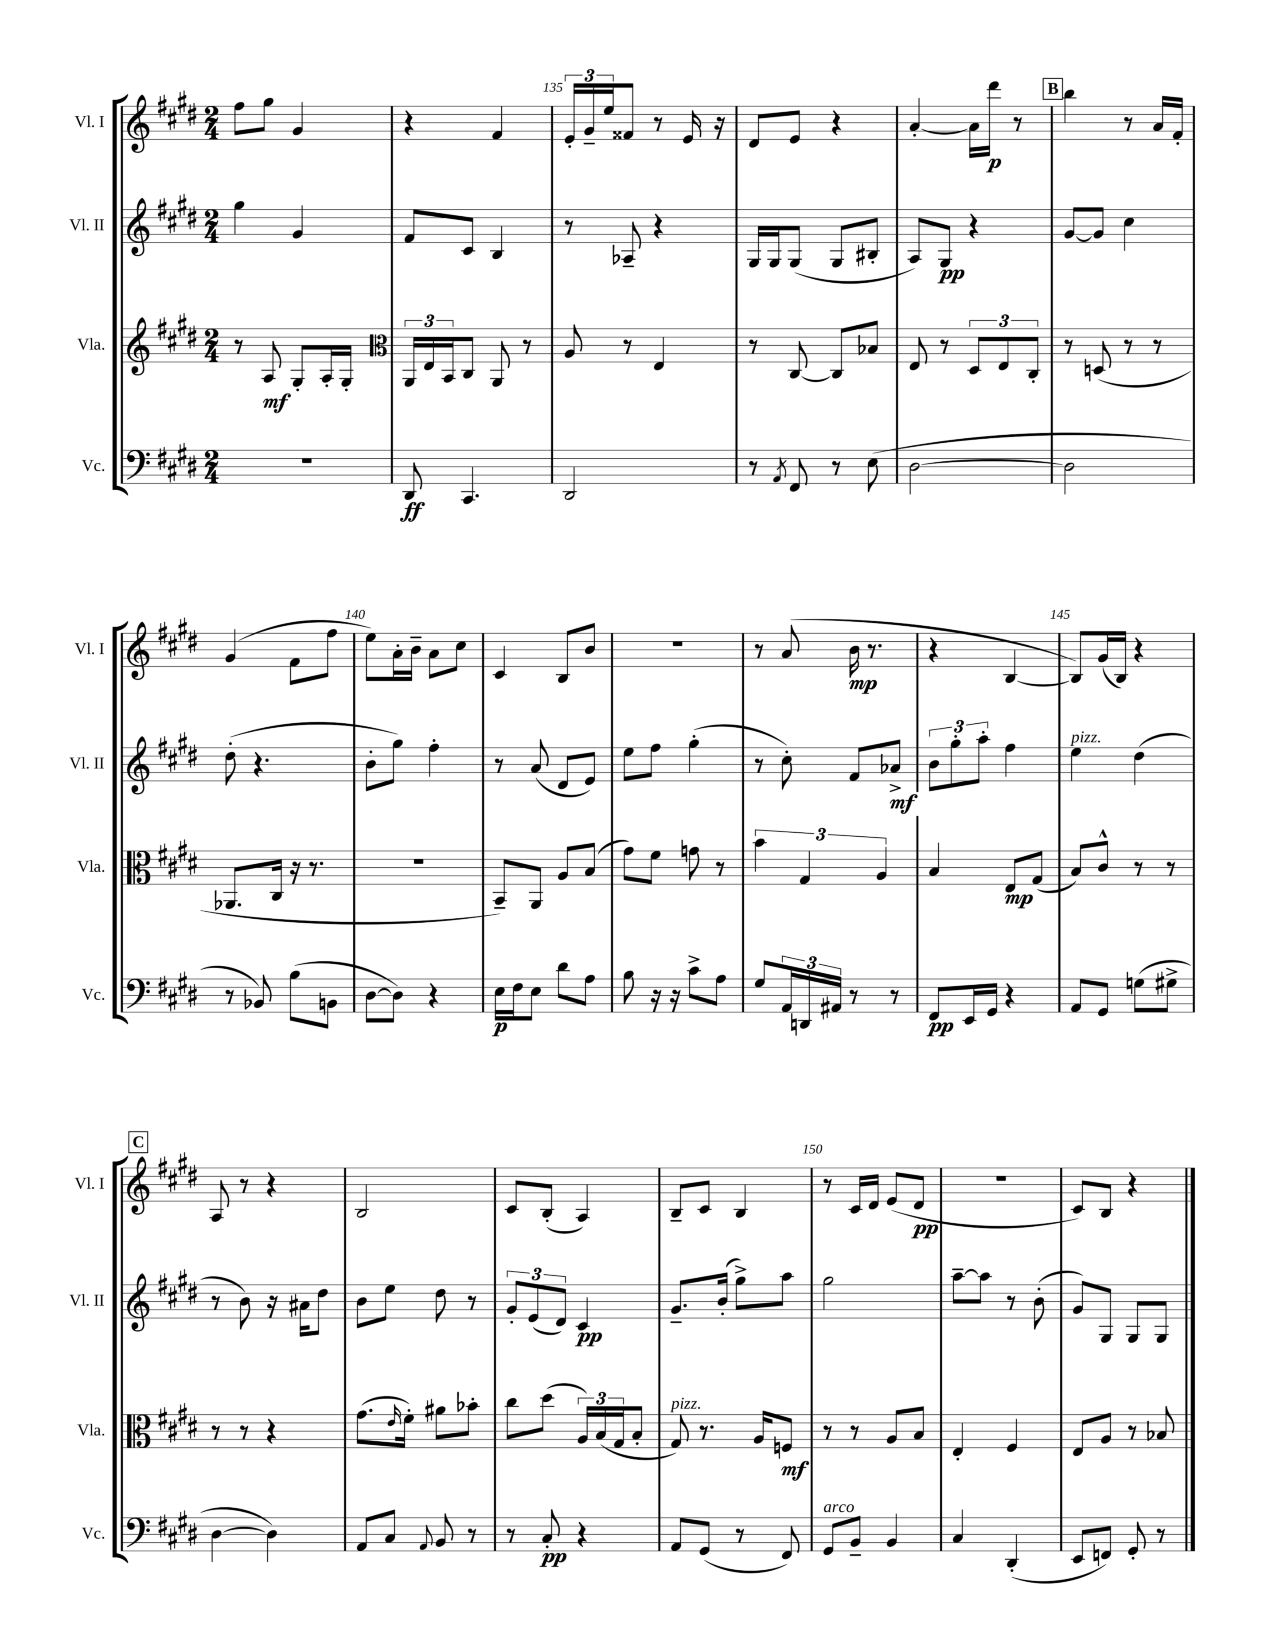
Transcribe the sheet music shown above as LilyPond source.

<<
\new StaffGroup <<
\new Staff = "s0" \with { instrumentName = "Vl. I" shortInstrumentName = "Vl. I" } {
    \clef treble \key e \major \numericTimeSignature \time 2/4
    fis''8 gis''8 gis'4 |
    r4 fis'4 |
    \tuplet 3/2 { e'16-. gis'16-- e''16 } fisis'8 r8 e'16 r16 |
    dis'8 e'8 r4 |
    a'4~-. a'16 dis'''16\p r8 |
    \mark \markup { \box "B" } b''4 r8 a'16 fis'16-. |
    gis'4( fis'8 fis''8 |
    e''8) a'16-. b'16-- a'8 cis''8 |
    cis'4 b8 b'8 |
    r2 |
    r8 a'8( b'16\mp r8. |
    r4 b4~ |
    b8) gis'16( b16) r4 |
    \mark \markup { \box "C" } a8 r8 r4 |
    b2 |
    cis'8 b8-.( a4) |
    b8-- cis'8 b4 |
    r8 cis'16 dis'16 e'8( dis'8\pp |
    r2 |
    cis'8) b8 r4 \bar "|." |
}
\new Staff = "s1" \with { instrumentName = "Vl. II" shortInstrumentName = "Vl. II" } {
    \clef treble \key e \major \numericTimeSignature \time 2/4
    gis''4 gis'4 |
    fis'8 cis'8 b4 |
    r8 aes8-- r4 |
    gis16 gis16 gis8( gis8 bis8-. |
    a8) gis8\pp r4 |
    \mark \markup { \box "B" } gis'8~ gis'8 cis''4 |
    dis''8-.( r4. |
    b'8-. gis''8) fis''4-. |
    r8 a'8( dis'8 e'8) |
    e''8 fis''8 gis''4-.( |
    r8 cis''8-.) fis'8 aes'8->\mf |
    \tuplet 3/2 { b'8 gis''8-. a''8-. } fis''4 |
    e''4^\markup { \italic "pizz." } dis''4( |
    \mark \markup { \box "C" } r8 b'8) r16 ais'16 dis''8 |
    b'8 e''8 dis''8 r8 |
    \tuplet 3/2 { gis'8-. e'8( dis'8) } cis'4\pp |
    gis'8.-- b'16-.( gis''8->) a''8 |
    gis''2 |
    a''8~-- a''8 r8 b'8-.( |
    gis'8) gis8 gis8 gis8 \bar "|." |
}
\new Staff = "s2" \with { instrumentName = "Vla." shortInstrumentName = "Vla." } {
    \clef treble \key e \major \numericTimeSignature \time 2/4
    r8 a8\mf gis8-. a16-. gis16-. |
    \clef alto \tuplet 3/2 { a,16 e16 b,16 } cis8 a,8 r8 |
    a8 r8 e4 |
    r8 cis8~ cis8 bes8 |
    e8 r8 \tuplet 3/2 { dis8 e8 cis8-. } |
    \mark \markup { \box "B" } r8 d8( r8 r8 |
    aes,8. cis16 r16 r8. |
    r2 |
    b,8--) a,8 a8 b8( |
    gis'8) fis'8 g'8 r8 |
    \tuplet 3/2 { b'4 gis4 a4 } |
    b4 e8\mp gis8( |
    b8) cis'8-^ r8 r8 |
    \mark \markup { \box "C" } r8 r8 r4 |
    gis'8.( \grace { e'16 } fis'16-.) ais'8 bes'8-. |
    cis''8 dis''8( \tuplet 3/2 { a16) b16( gis16 } b8-. |
    gis8^\markup { \italic "pizz." }) r8. a16 f8\mf |
    r8 r8 a8 b8 |
    e4-. fis4 |
    e8 a8 r8 bes8 \bar "|." |
}
\new Staff = "s3" \with { instrumentName = "Vc." shortInstrumentName = "Vc." } {
    \clef bass \key e \major \numericTimeSignature \time 2/4
    R2 |
    dis,8\ff cis,4. |
    dis,2 |
    r8 \acciaccatura { a,8 } fis,8 r8 e8( |
    dis2~ |
    \mark \markup { \box "B" } dis2 |
    r8 bes,8) b8( b,8 |
    dis8~ dis8) r4 |
    e16\p fis16 e8 dis'8 a8 |
    b8 r16 r16 cis'8-> a8 |
    gis8 \tuplet 3/2 { a,16 d,16 ais,16 } r8 r8 |
    fis,8\pp e,16 gis,16 r4 |
    a,8 gis,8 g8( gis8-> |
    \mark \markup { \box "C" } dis4~ dis4) |
    a,8 cis8 \appoggiatura { a,8 } b,8 r8 |
    r8 cis8-.\pp r4 |
    a,8 gis,8( r8 fis,8) |
    gis,8^\markup { \italic "arco" } b,8-- b,4 |
    cis4 dis,4-.( |
    e,8 f,8) gis,8-. r8 \bar "|." |
}
>>
>>
\layout { \context { \Score currentBarNumber = #133 \override BarNumber.break-visibility = ##(#f #t #t) barNumberVisibility = #(every-nth-bar-number-visible 5) } }
